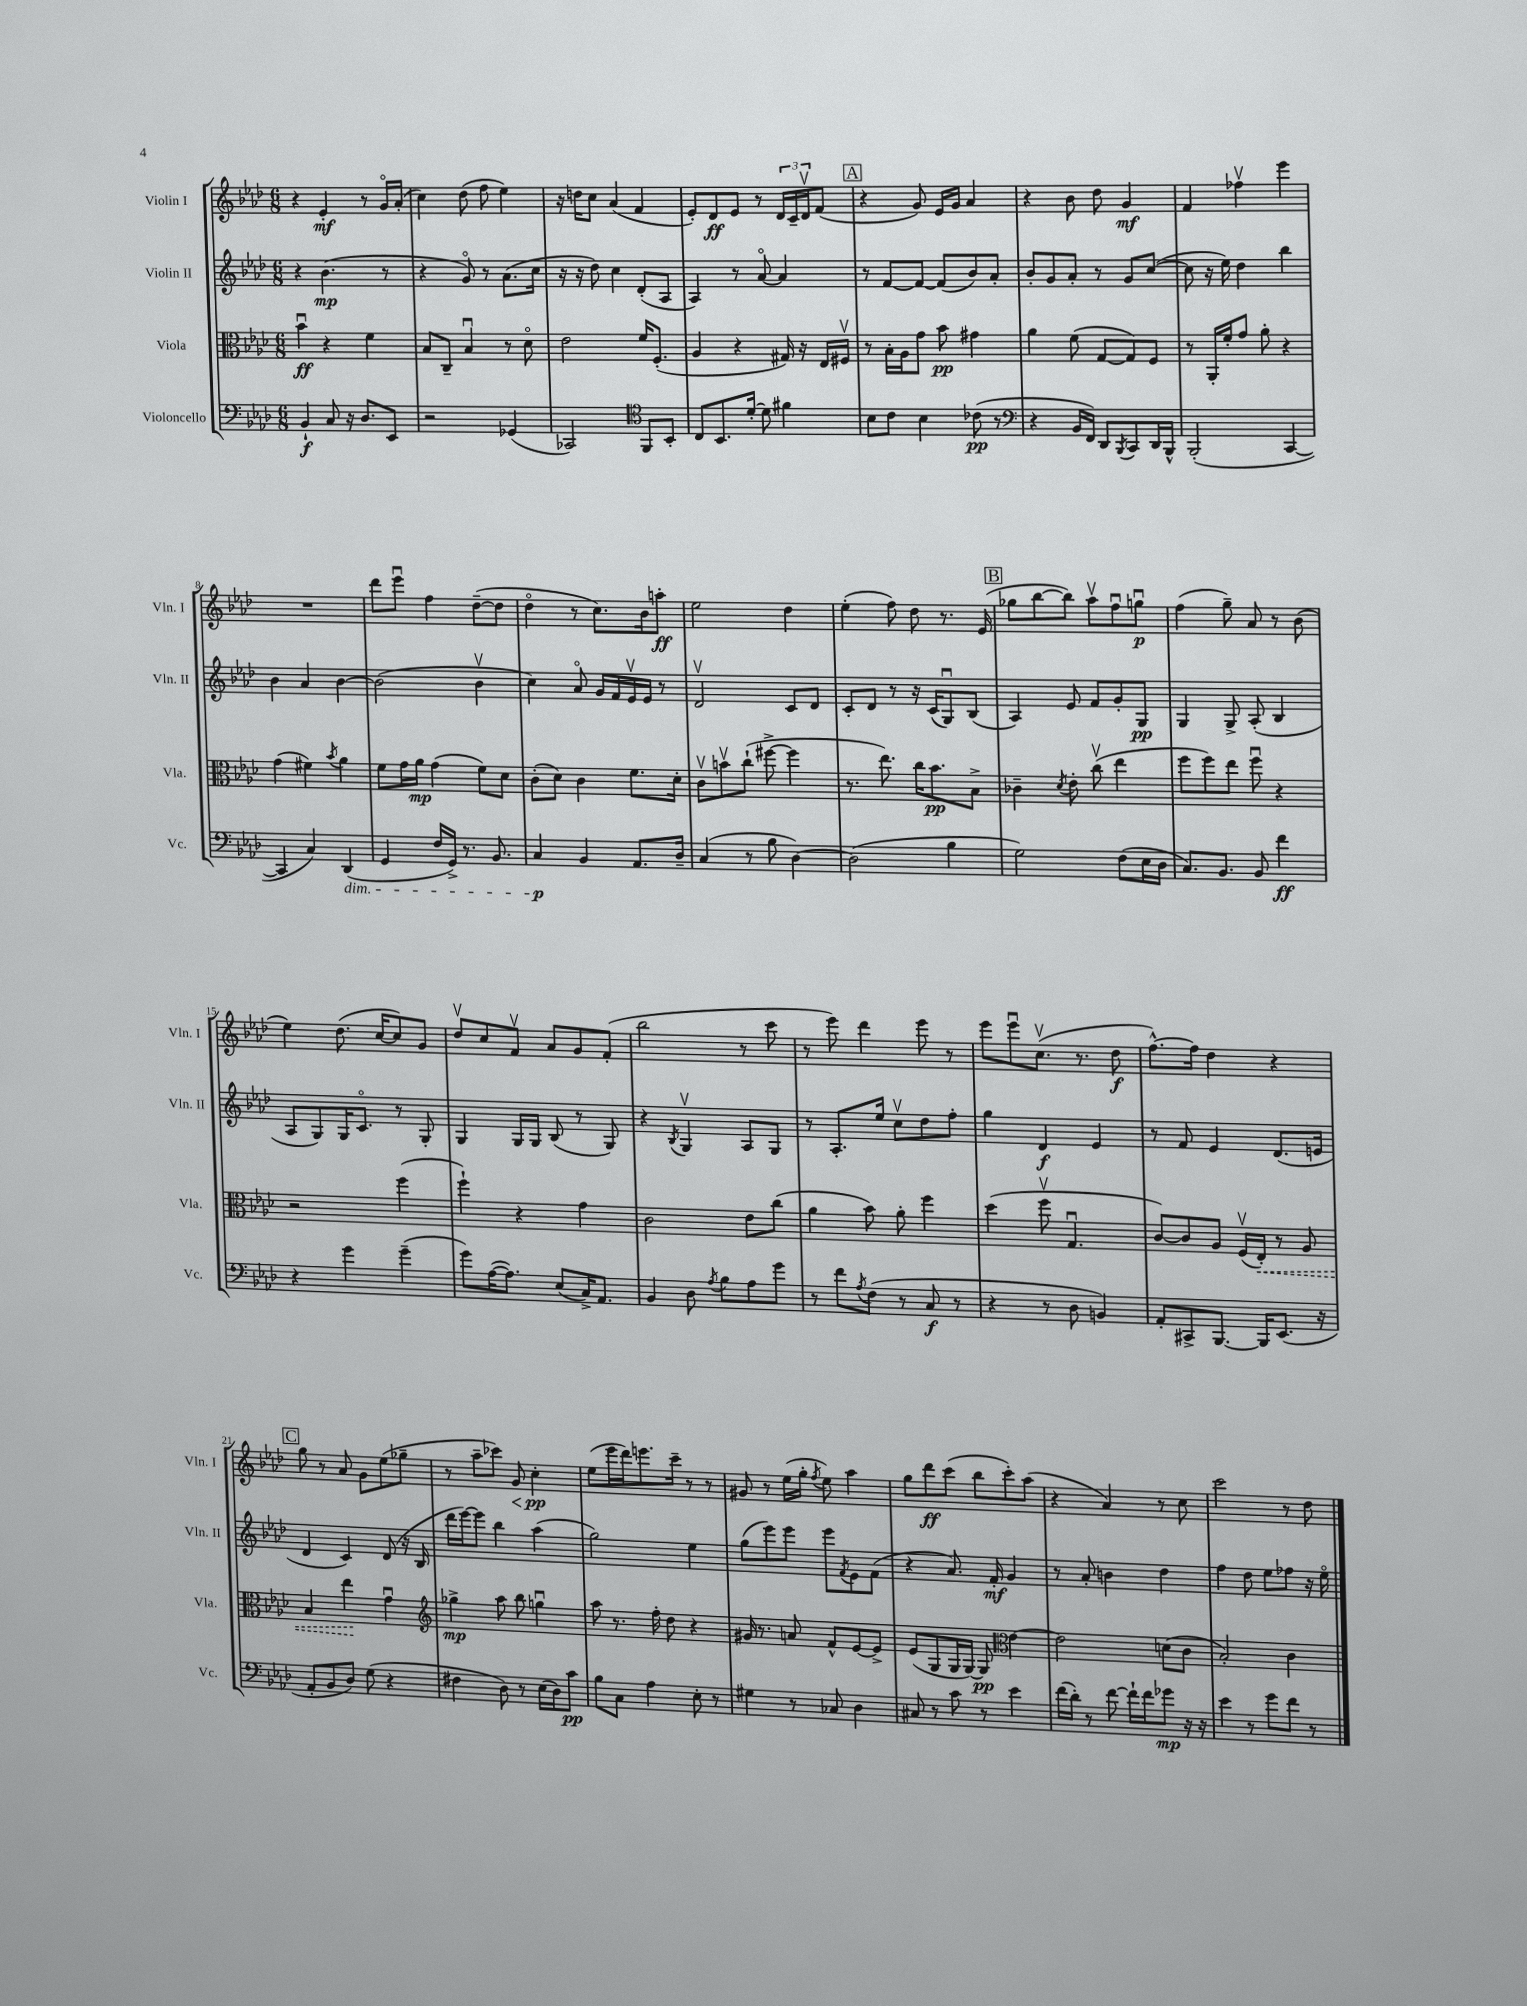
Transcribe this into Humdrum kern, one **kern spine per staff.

**kern	**kern	**kern	**kern
*staff4	*staff3	*staff2	*staff1
*clefF4	*clefC3	*clefG2	*clefG2
*k[b-e-a-d-]	*k[b-e-a-d-]	*k[b-e-a-d-]	*k[b-e-a-d-]
*M6/8	*M6/8	*M6/8	*M6/8
4BB-`	4b-u	4r	4r
8C	4r	(4.b-	4e-'
16r	.	.	.
8.D-	.	.	.
.	4f	.	8r
8EE-	.	8r	16go
.	.	.	(16a-'
=	=	=	=
2r	8B-	4r	4cc)
.	8C~	.	.
.	4B-u	8go)	(8dd-
.	.	8r	8ff
(4GG-	8r	(8.a-	4ee-)
.	8d-o	.	.
.	.	16cc	.
=	=	=	=
2CC-)	2e-	16r	16r
.	.	16r	16dd
.	.	8dd-)	8cc
.	.	4cc	(4a-
*clefC4	*	*	*
8FF	16f	(8d-'	4f
.	(8.F'	.	.
8BB-'	.	8A-	.
=	=	=	=
8C	4A-	4A-)	8e-')
8.BB-	.	.	8d-
.	4r	8r	8e-
[16d-'	.	.	.
8d-]	.	[8a-o	8r
4f#	16G#)	4a-]	24d-
.	.	.	24c~
.	16r	.	.
.	.	.	24d-v
.	16E-	.	(8f
.	16F#v	.	.
=	=	=	=
8B-	8r	8r	4r
8c	16B-'	[8f	.
.	16A-	.	.
4B-	8g	8f_	8g)
.	8b-	(8f]	16e-
.	.	.	16g
(8c-	4g#	8b-)	4a-
8r	.	8a-'	.
=	=	=	=
*clefF4	*	*	*
4r	4a-	8b-'	4r
.	.	8g	.
16BB-	(8f	8a-'	8b-
16FF)	.	.	.
8DD-	[8G	8r	8dd-
8qBBB-	.	.	.
8CC	8G])	8g	4g
16DD-	8F	([8cc	.
16BBB-^^	.	.	.
=	=	=	=
(2BBB-'	8r	8cc]	4f
.	16AA-'	16r	.
.	16f'	16ee-)	.
.	8g	4dd-	4ff-v
.	8a-'	.	.
[4CC	4r	4bb-	4eee-
=	=	=	=
4CC]	(4g	4b-	2.r
4C)	4f#)	4a-	.
.	8qb-	.	.
(4DD-	4a-	[4b-	.
=	=	=	=
4GG	8f	(2b-]	8ddd-
.	16g	.	8eee-u
.	16a-	.	.
16F	(4g	.	4ff
16GG^)	.	.	.
8.r	.	.	.
.	8f)	4b-v	([8dd-~
8.BB-	.	.	.
.	8d-	.	8dd-]
=	=	=	=
4C	(8c'	4cc)	4dd-o
.	8d-)	.	.
4BB-	4c	8a-o	8r
.	.	16g	8.cc)
.	.	16f	.
8.AA-	8.f	16e-v	.
.	.	16e-	16b-
.	.	8r	8aa'
16D-~	16d-'	.	.
=	=	=	=
(4C	8cv	2d-v	2ee-
.	8bv	.	.
8r	(8cc`	.	.
8B-	[8ff#^	.	.
[4D-)	4ff#]	8c	4dd-
.	.	8d-	.
=	=	=	=
(2D-]	8.r	8c'	(4ee-'
.	.	8d-	.
.	8.ee-)	.	.
.	.	8r	8ff)
.	16cc	16r	8dd-
.	8.b-	(16c	.
4B-	.	8Gu)	8.r
.	8B-^	(8B-	.
.	.	.	(16e-
=	=	=	=
2G)	4c-~	4A-)	8gg-
.	.	.	[8bb-
.	8qd-	.	.
.	8e-'	8e-	8bb-])
.	(8ccv	8f	8aa-v
(8F	4ee-	8g'	8ffu
16E-	.	8G	8ggu
16D-	.	.	.
=	=	=	=
8.C)	8ff	4G	(4ff
.	8ff)	.	.
8.BB-	.	.	.
.	8ee-	8G^	8gg~)
8BB-	8ffu	(8A-'	8a-
4f	4r	4B-	8r
.	.	.	(8b-
=	=	=	=
4r	2r	8A-	4ee-)
.	.	8G)	.
4g	.	16G	(8.dd-
.	.	8.co	.
.	.	.	[16cc
(4g~	(4ff	8r	8cc])
.	.	8G'	8g
=	=	=	=
8g)	4ff`)	4G	8dd-v
([16A-	.	.	8cc
8.A-])	.	.	.
.	4r	16G	8fv
.	.	16G	.
(8E-	.	(8B-	8a-
16C^)	4g	8r	8g
8.AA-	.	.	.
.	.	8G)	(8f'
=	=	=	=
4BB-	2c	4r	2bb-
.	.	8qB-	.
8D-	.	4Gv	.
8qA-	.	.	.
8B-	.	.	.
8A-	8e-	8A-	8r
8g	(8cc	8G	8ccc
=	=	=	=
8r	4a-	8r	8r
8f	.	8.A-'	8eee-)
8qA-	.	.	.
(8F	8b-)	.	4ddd-
.	.	16ee-	.
8r	8a-'	8ccv	.
8C	4ff	8dd-	8eee-
8r	.	8ff'	8r
=	=	=	=
4r	(4dd-	4gg	8eee-
.	.	.	8eee-u
8r	8ffv	4d-	(8.ccv
8D-	4.Gu	.	.
.	.	.	8.r
4BB)	.	4e-	.
.	.	.	8dd-
=	=	=	=
8AA-'	[8c)	8r	[8.ff^^)
8CC#^	8c]	8f	.
.	.	.	16ff]
[8.BBB-	8A-	4e-	4dd-
.	(16Fv	.	.
16BBB-]	16E-')	.	.
(8.EE-	8r	(8.d-	4r
.	8A-	.	.
16r	.	16e	.
=	=	=	=
8AA-'	4B-	4d-	8gg
8BB-	.	.	8r
8D-)	4ee-	4c)	8a-
(8G	.	.	8g
4r	4gu	(8d-	(8ee-
.	.	16r	8gg-~
.	.	16B-	.
=	=	=	=
*	*clefG2	*	*
4F#	4gg-^	16ddd-	8r
.	.	[16eee-)	.
.	.	8eee-]	8aa-~
8D-)	8aa-	4bb-	8ccc-)
8r	8bb-	.	8g
(16E-	4ggu	(4aa-	4cc'
16D-)	.	.	.
8c	.	.	.
=	=	=	=
8B-	8aa-	2gg)	(8ee-
8C	8.r	.	16eee-
.	.	.	16ddd-)
4A-	.	.	8.eee
.	16ff'	.	.
.	8dd-	.	.
.	.	.	16ccc~
8E-'	4r	4ee-	8r
8r	.	.	8r
=	=	=	=
4G#	16g#	(8gg	8g#
.	8.r	.	.
.	.	8eee-)	8r
8r	8a	8eee-	(16ee-
.	.	.	16gg'
.	.	.	8qff
8C-	8f^^	8eee-	8ee-)
.	.	8qf	.
4D-	[8e-	8e-	4aa-
.	8e-^]	(8f	.
=	=	=	=
8C#	(8e-	4r	8gg
8r	8G	.	8ddd-
8c	16G	8.a-)	(8ccc
.	[16G)	.	.
8r	8G]	.	8bb-
.	.	16f'	.
*	*clefC3	*	*
4e-	[4e-	4g	8ccc')
.	.	.	(8aa-
=	=	=	=
(16f	2e-]	8r	4r
16d-')	.	.	.
8r	.	8a-'	.
[8f	.	4b	4a-)
16f`]	.	.	.
16f	.	.	.
8g-	(8d	4dd-	8r
16r	8c	.	8cc
16r	.	.	.
=	=	=	=
4e-	2B-')	4ff	2ccc
8r	.	8dd-	.
8g	.	8ee-	.
8f	4c	8ff-	8r
8r	.	16r	8dd-
.	.	16ee-o	.
==	==	==	==
*-	*-	*-	*-
